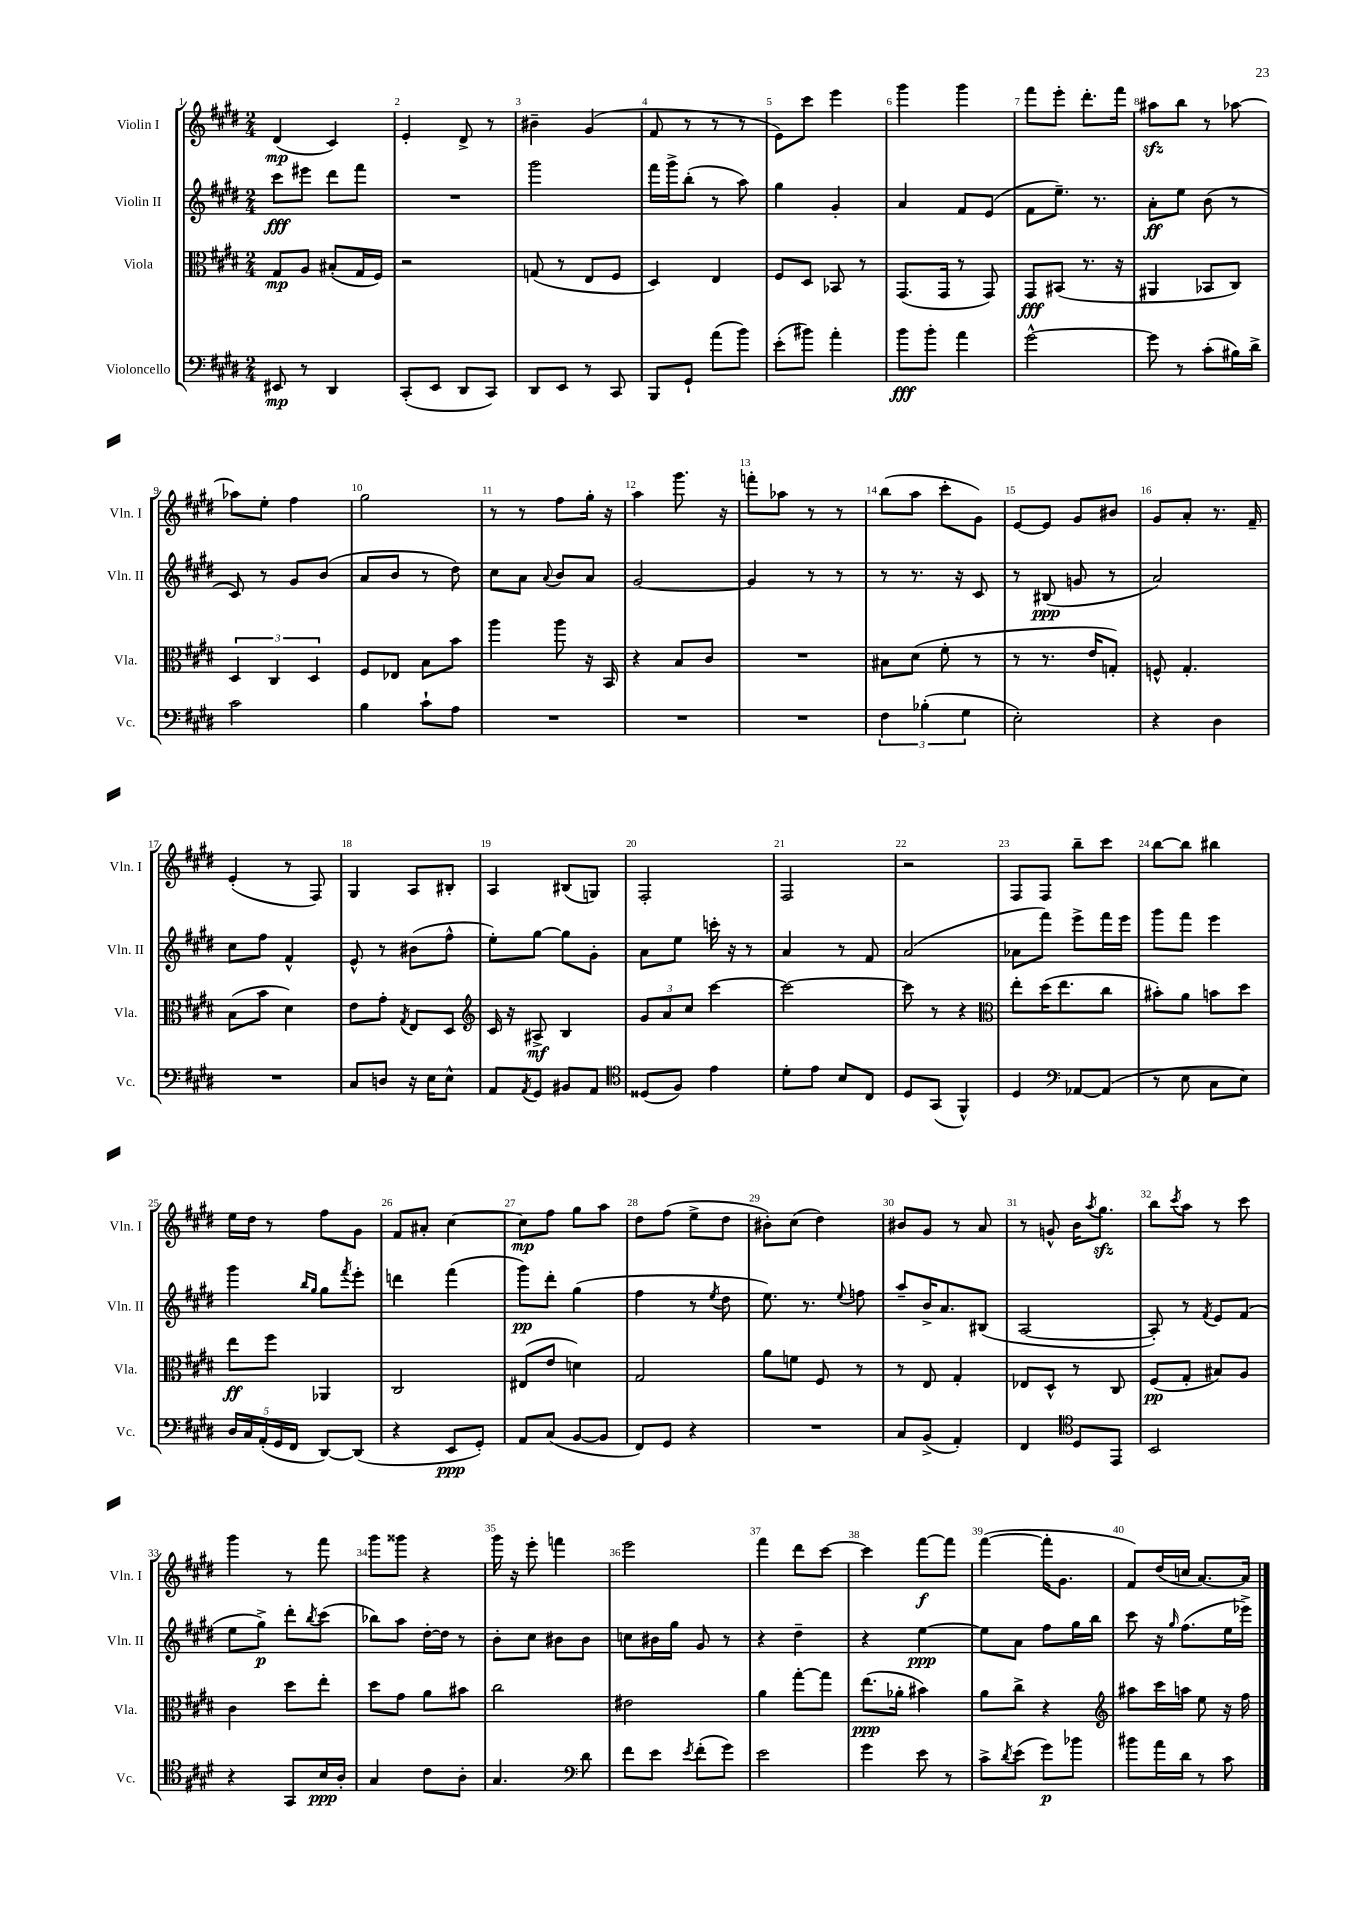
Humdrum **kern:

**kern	**kern	**kern	**kern
*staff4	*staff3	*staff2	*staff1
*clefF4	*clefC3	*clefG2	*clefG2
*k[f#c#g#d#]	*k[f#c#g#d#]	*k[f#c#g#d#]	*k[f#c#g#d#]
*M2/4	*M2/4	*M2/4	*M2/4
8EE#/	8G#/L	8ccc#\L	(4d#/
8r	8A/J	8eee#\J	.
4DD#/	(8B#'/L	8ddd#\L	4c#/)
.	16G#/L	8fff#\J	.
.	16F#/JJ)	.	.
=	=	=	=
(8CC#'/L	2r	2r	4e'/
8EE/J	.	.	.
8DD#/L	.	.	8d#^/
8CC#/J)	.	.	8r
=	=	=	=
8DD#/L	(8G/	2ggg#\	4b#~\
8EE/J	8r	.	.
8r	8E/L	.	(4g#/
8CC#/	8F#/J	.	.
=	=	=	=
8BBB/L	4D#/)	16fff#\LL	8f#/
.	.	16ggg#^\J	.
8GG#`/J	.	(8bb'\J	8r
(8a\L	4E/	8r	8r
8b\J)	.	8aa\)	8r
=	=	=	=
(8e'\L	8F#/L	4gg#\	8e\L)
8b#\J)	8D#/J	.	8ccc#\J
4a'\	8BB-/	4g#'/	4eee\
.	8r	.	.
=	=	=	=
8b\L	(8.GG#/L	4a/	4ggg#\
8b'\J	.	.	.
.	16GG#/Jk	.	.
4a\	8r	8f#/L	4ggg#\
.	8GG#/)	(8e/J	.
=	=	=	=
[2g#^^\	8GG#/L	8f#\L	8fff#\L
.	(8BB#/J	8.ee~\J)	8eee'\J
.	8.r	.	8.ddd#'\L
.	.	8.r	.
.	16r	.	16fff#\Jk
=	=	=	=
8g#\]	4AA#/	8a'\L	8aa#\L
8r	.	8ee\J	8bb\J
(8c#'\L	8BB-/L	(8b\	8r
16B#\L)	8C#/J)	8r	[8aa-\
16d#^\JJ	.	.	.
=	=	=	=
2c#\	6D#/	8c#/)	8aa-\]L
.	.	8r	8ee'\J
.	6C#/	.	.
.	.	8g#/L	4ff#\
.	6D#/	.	.
.	.	(8b/J	.
=	=	=	=
4B\	8F#/L	8a/L	2gg#\
.	8E-/J	8b/J	.
8c#`\L	8B\L	8r	.
8A\J	8b\J	8dd#\)	.
=	=	=	=
2r	4aa\	8cc#\L	8r
.	.	8a\J	8r
.	.	8qqa/	.
.	8aa\	8b/L	8ff#\L
.	16r	8a/J	16gg#'\Jk
.	16BB/	.	16r
=	=	=	=
2r	4r	[2g#/	4aa\
.	8B/L	.	8.ggg#\
.	8c#/J	.	.
.	.	.	16r
=	=	=	=
2r	2r	4g#/]	8fff'\L
.	.	.	8aa-\J
.	.	8r	8r
.	.	8r	8r
=	=	=	=
6F#\	8B#\L	8r	(8bb\L
.	(8d#\J	8.r	8aa\J
(6B-'\	.	.	.
.	8f#'\	.	8ccc#'\L
.	.	16r	.
6G#\	.	.	.
.	8r	8c#/	8g#\J)
=	=	=	=
2E'\)	8r	8r	[8e/L
.	8.r	(8B#/	8e/]J
.	.	8g/	8g#/L
.	16e/LK	.	.
.	8G'/J)	8r	8b#/J
=	=	=	=
4r	8F^^/	2a/)	8g#/L
.	4.G#'/	.	8a'/J
4D#\	.	.	8.r
.	.	.	16f#~/
=	=	=	=
2r	(8B\L	8cc#\L	(4e'/
.	8b\J	8ff#\J	.
.	4d#\)	4f#^^/	8r
.	.	.	8F#/)
=	=	=	=
8C#/L	8e\L	8e^^/	4G#/
8D/J	8g#'\J	8r	.
.	8qG#/	.	.
16r	8E/L	(8b#\L	8A/L
16E\LK	.	.	.
8E^^\J	8D#/J	8ff#^^\J	8B#'/J
=	=	=	=
*	*clefG2	*	*
8AA/L	16c#/	8ee'\L)	4A/
.	16r	.	.
8qAA/	.	.	.
8GG#/J	8A#^/	[8gg#\J	.
8BB#/L	4B/	8gg#\]L	(8B#/L
8AA/J	.	8g#'\J	8G/J)
=	=	=	=
*clefC4	*	*	*
(8D##/L	12g#/L	8a\L	2F#'/
.	12a/	.	.
8F#/J)	.	8ee\J	.
.	12cc#/J	.	.
4e\	[4ccc#\	16ccc'\	.
.	.	16r	.
.	.	8r	.
=	=	=	=
8d#'\L	2ccc#\_	4a/	2F#/
8e\J	.	.	.
8B/L	.	8r	.
8C#/J	.	8f#/	.
=	=	=	=
8D#/L	8ccc#\]	(2a/	2r
(8GG#/J	8r	.	.
4FF#^^/)	4r	.	.
=	=	=	=
*	*clefC3	*	*
4D#/	8ee'\L	8a-\L	8F#/L
.	(16dd#\K	8fff#\J)	8F#/J
.	8.ee\	.	.
*clefF4	*	*	*
[8AA-/L	.	8eee^\L	8bb~\L
(8AA-/]J	8cc#\J	16fff#\L	8ccc#\J
.	.	16eee\JJ	.
=	=	=	=
8r	8b#'\L)	8ggg#\L	[8bb\L
8E\	8a\J	8fff#\J	8bb\]J
8C#\L	8b\L	4eee\	4bb#\
8E\J)	8dd#\J	.	.
=	=	=	=
20D#/LL	8ee\L	4ggg#\	16ee\LL
20C#/	.	.	.
.	.	.	16dd#\JJ
(20AA'/	.	.	.
.	8ff#\J	.	8r
20GG#/	.	.	.
20FF#/JJ	.	.	.
.	.	16qqbb/LL	.
.	.	16qqgg#/JJ	.
[8DD#/L)	4AA-/	8gg#\L	8ff#\L
.	.	8qfff#/	.
(8DD#/]J	.	8eee'\J	8g#\J
=	=	=	=
4r	2C#/	4ddd\	8f#/L
.	.	.	8a#'/J
8EE/L	.	(4fff#\	[4cc#\
8GG#'/J)	.	.	.
=	=	=	=
8AA/L	(8E#/L	8ggg#\L)	8cc#\]L
(8C#/J	8e/J	8ddd#'\J	8ff#\J
[8BB/L	4d\)	(4gg#\	8gg#\L
8BB/]J	.	.	8aa\J
=	=	=	=
8FF#/L)	2G#/	4ff#\	8dd#\L
8GG#/J	.	.	(8ff#\J
4r	.	8r	8ee^\L
.	.	8qee/	.
.	.	8dd#\	8dd#\J
=	=	=	=
2r	8a\L	8.ee\)	8b#'\L)
.	8f\J	.	(8cc#\J
.	.	8.r	.
.	8F#/	.	4dd#\)
.	.	8qqee/	.
.	8r	8ff\	.
=	=	=	=
8C#/L	8r	8aa~/L	8b#/L
(8BB^/J	8E/	16b^/K	8g#/J
.	.	8.a/	.
4AA'/)	4G#'/	.	8r
.	.	(8B#/J	8a/
=	=	=	=
4FF#/	8E-/L	[2A/	8r
.	8D#^^/J	.	8g^^/
*clefC4	*	*	*
8D#/L	8r	.	16b\LK
.	.	.	8qaa/
.	.	.	8.gg#\J
8EE/J	8C#/	.	.
=	=	=	=
2BB/	(8F#/L	8A'/])	8bb\L
.	.	.	8qccc#/
.	8G#'/J	8r	8aa\J
.	.	8qf#/	.
.	8B#/L)	8e/L	8r
.	8A/J	(8f#/J	8ccc#\
=	=	=	=
4r	4c#\	8ee\L	4ggg#\
.	.	8gg#^\J)	.
8GG#/L	8dd#\L	8ddd#'\L	8r
.	.	8qbb/	.
16B/L	8ee'\J	(8ccc#\J	8fff#\
16A'/JJ	.	.	.
=	=	=	=
4G#/	8dd#\L	8bb-\L)	8ggg#\L
.	8g#\J	8aa\J	8ggg##\J
8c#\L	8a\L	[16dd#'\LL	4r
.	.	16dd#\]JJ	.
8A'\J	8b#\J	8r	.
=	=	=	=
4.G#/	2cc#\	8b'\L	16ggg#\
.	.	.	16r
.	.	8cc#\J	8eee'\
.	.	8b#\L	4fff\
*clefF4	*	*	*
8d#\	.	8b#\J	.
=	=	=	=
8f#\L	2e#\	8cc\L	2eee\
8e\J	.	16b#\L	.
.	.	16gg#\JJ	.
8qe/	.	.	.
(8f#'\L	.	8g#/	.
8g#\J)	.	8r	.
=	=	=	=
2e\	4a\	4r	4fff#\
.	[8gg#'\L	4dd#~\	8ddd#\L
.	8gg#\]J	.	[8ccc#\J
=	=	=	=
4g#\	(8.ee\L	4r	4ccc#\]
.	16a-'\Jk	.	.
8e\	4b#\)	[4ee\	[8fff#\L
8r	.	.	8fff#\]J
=	=	=	=
8c#^\L	8a\L	8ee\]L	([4fff#\
8qd#/	.	.	.
(8e\J	8cc#^\J	8a\J	.
8g#\L)	4r	8ff#\L	16fff#'\]LK
.	.	.	8.g#\J
8b-\J	.	16gg#\L	.
.	.	16bb\JJ	.
=	=	=	=
*	*clefG2	*	*
8b#\L	8aa#\L	8ccc#\	8f#/L)
16a\L	16ccc#\L	16r	(16dd#/L
.	.	16qqgg#/	.
16d#\JJ	16aa\JJ	(8.ff#\L	16cc/JJ
8r	8ee\	.	[8.a/L)
8c#\	16r	16ee\L	.
.	16ff#\	16eee-^\JJ)	16a/]Jk
==	==	==	==
*-	*-	*-	*-
